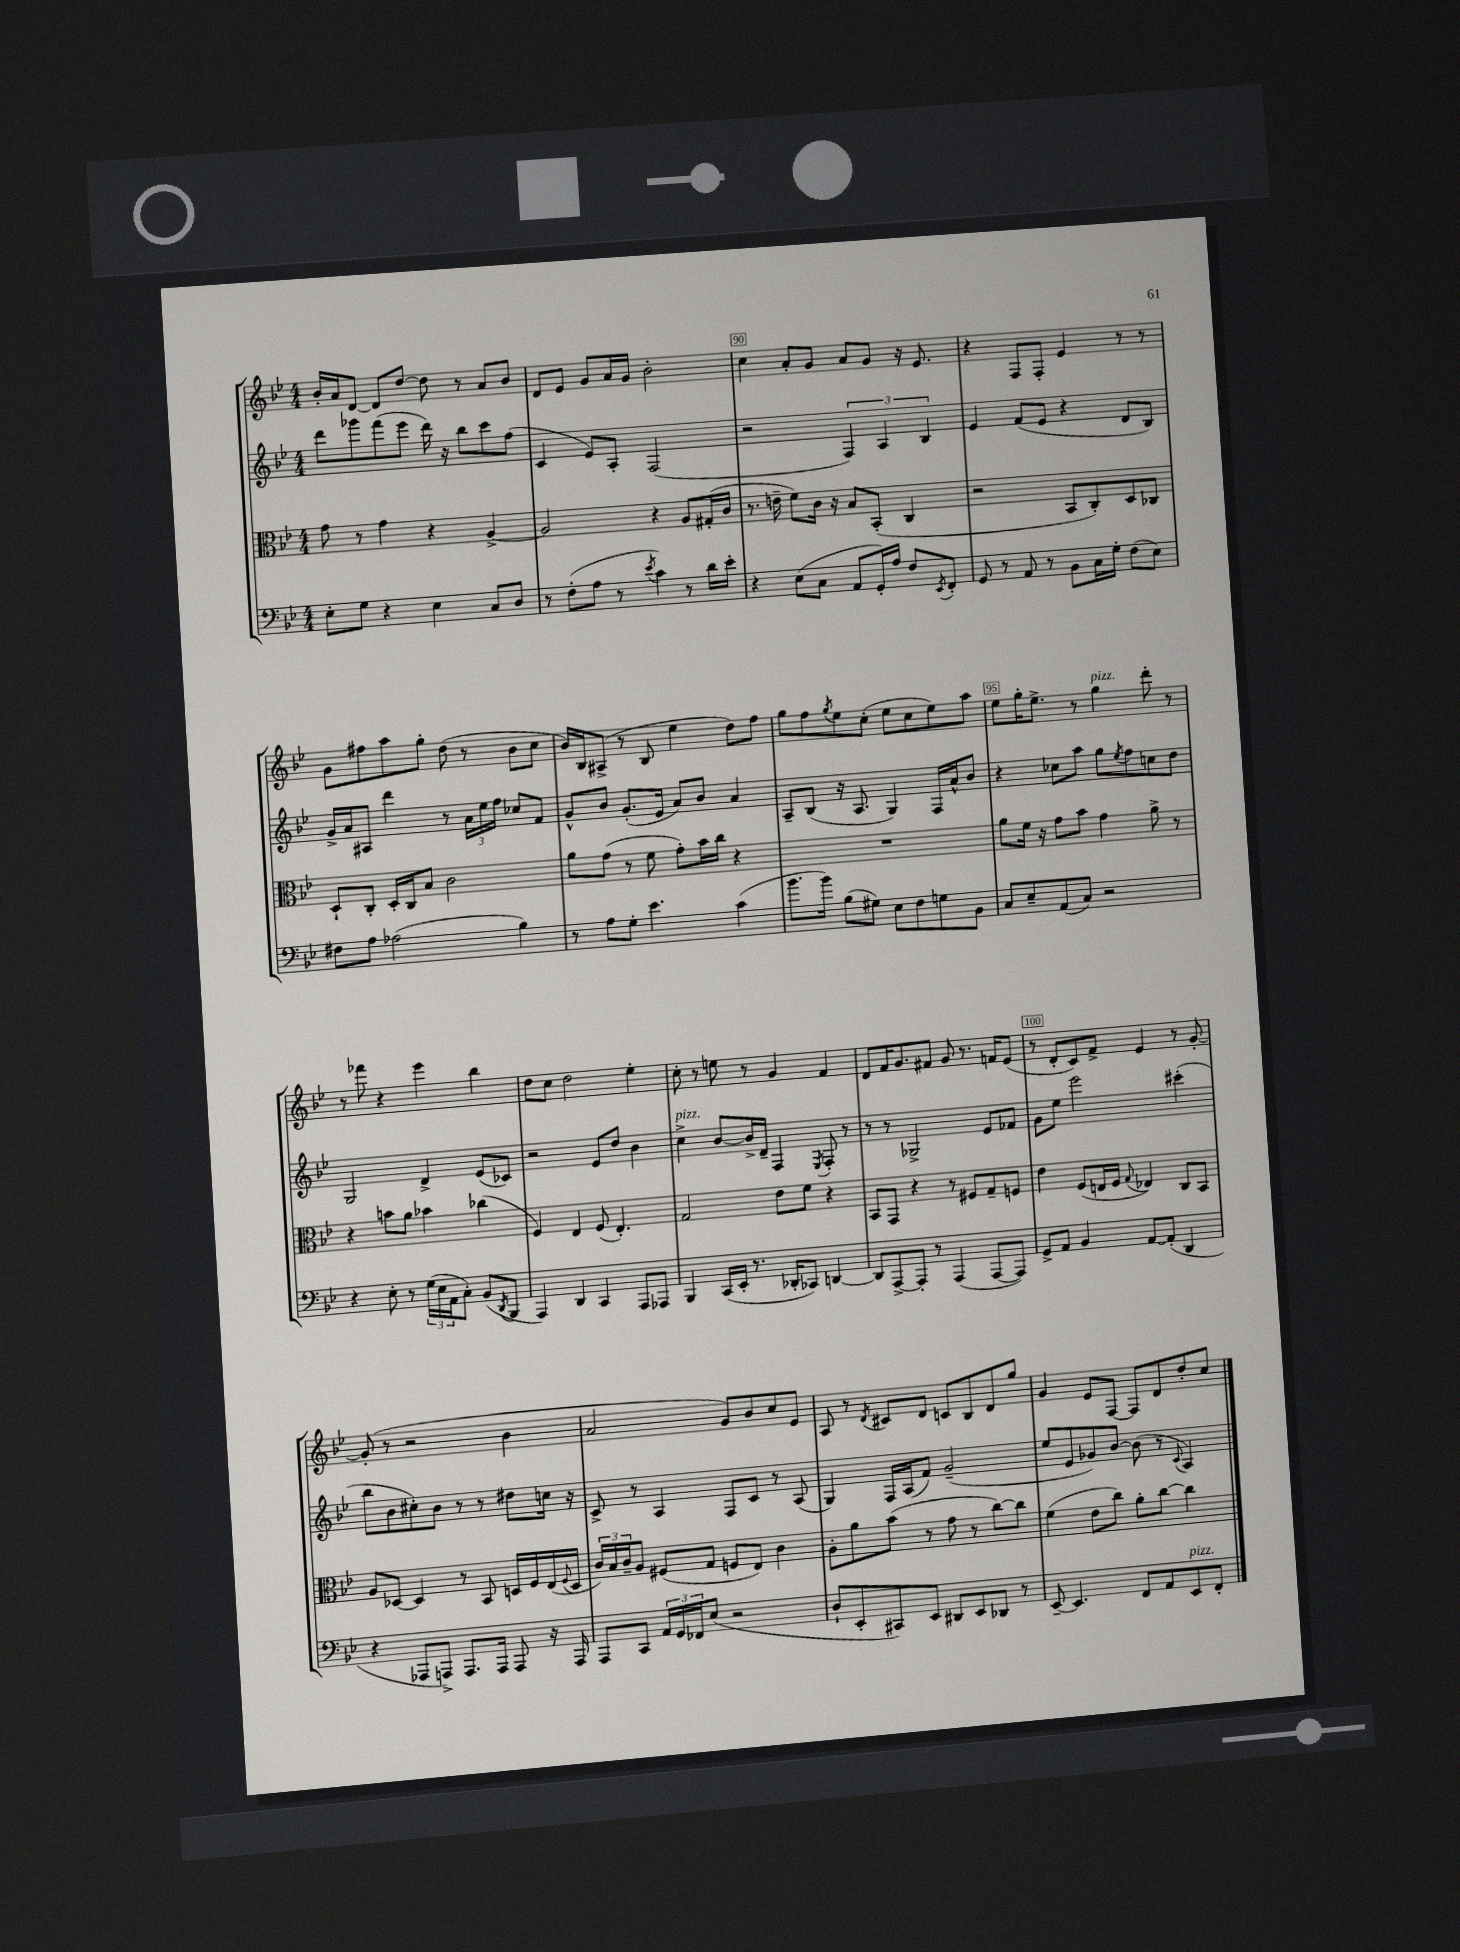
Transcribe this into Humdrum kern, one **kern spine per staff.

**kern	**kern	**kern	**kern
*staff4	*staff3	*staff2	*staff1
*clefF4	*clefC3	*clefG2	*clefG2
*k[b-e-]	*k[b-e-]	*k[b-e-]	*k[b-e-]
*M4/4	*M4/4	*M4/4	*M4/4
8E-'	8g	8ddd	16b-'
.	.	.	16a
8G	8r	8ggg-	[8d
4r	4g	(8fff	8d]
.	.	8eee-	[8dd
4E-	4r	16ddd)	8dd]
.	.	16r	.
.	.	8bb-	8r
8C	[4A^	8ccc	8a
8D	.	(8ff	8b-
=	=	=	=
8r	2A]	4c	8d
(8F'	.	.	8e-
8A	.	8e-)	8g
8r	.	8A'	16a
.	.	.	16g
8qe-	.	.	.
4c)	4r	(2F	2b-'
8r	8A	.	.
16d	(16G#'	.	.
16e-'	16c	.	.
=	=	=	=
4r	8.r	2r	4cc
.	16e~	.	.
(8E-	8f)	.	8a'
8C	16c	.	8g
.	16r	.	.
8AA	8B-	6F)	8a
16GG')	(8BB-'	.	8g
.	.	6A	.
16A	.	.	.
8F	4C	.	16r
.	.	.	8.e-
.	.	6B-	.
8qEE-	.	.	.
8FF'	.	.	.
=	=	=	=
8GG	2r	4e-	4r
8r	.	.	.
8AA	.	(8f	8F
8r	.	8e-	8F'
8BB-	8BB-	4r	4e-
16C	8C')	.	.
16G'	.	.	.
(8F	8D	8d	8r
8E-)	8C-	8B-)	8r
=	=	=	=
8F#	8D`	16g^	8g
.	.	16a	.
8A	8C'	8A#	8ff#
(2A-	16D'	4ddd	8aa
.	16C	.	.
.	8B-	.	8gg'
.	2c	8r	(8dd
.	.	24a	8r
.	.	24ee-	.
.	.	24ff	.
4B-)	.	8cc-	8b-
.	.	8f	8cc
=	=	=	=
8r	8a	8g^^	16b-)
.	.	.	16B-
8A	(8g	8b-	(8A#^
8G'	8r	(8.g'	8r
4.e-	8f	.	8B-
.	.	16e-	.
.	8g')	8a)	4ee-
.	16b-	8b-	.
.	16cc	.	.
(4c	4r	4a	8dd)
.	.	.	8ff
=	=	=	=
8.b-	1r	8A~	8gg
.	.	(8B-	8ff
16b-)	.	.	.
.	.	.	8qgg
(8B-	.	16r	8ee-
.	.	8.A	.
8G#)	.	.	(8cc'
8E-	.	4G)	8ee-
8F	.	.	8cc
8G	.	16F	8ee-)
.	.	16a^^	.
8BB-	.	8b-	8aa
=	=	=	=
8C	8a	4r	8ee-
8E-~	16f	.	16gg'
.	16r	.	8.ee-^
(8AA	8g	8cc-	.
8C)	8b-	8aa	8r
2r	4g	8gg	4gg
.	.	8qee-	.
.	.	8ff	.
.	8a^	8cc	8ddd'
.	8r	8dd	8r
=	=	=	=
4r	4r	2G	8r
.	.	.	8fff-
8E-'	8b	.	4r
8r	8a	.	.
(24G	4b-	4d^	4eee-
24E-	.	.	.
24AA	.	.	.
8C')	.	.	.
(8BB-	(4cc-	(8e-	4bb-
8qDD	.	.	.
8BBB-	.	8c-)	.
=	=	=	=
4AAA)	4F)	2r	8dd
.	.	.	8cc
4DD	4E-	.	2dd
4CC	(8F	8e-	.
.	4.E-')	8dd	.
8AAA	.	4b-	4ee-'
8AAA-	.	.	.
=	=	=	=
4BBB-	2G	4cc^	8cc'
.	.	.	8r
(16CC	.	[8b-	8ee
16EE-'	.	.	.
8.r	.	16b-^]	8r
.	.	16d~	.
.	8e-	4F	4g
16DD-'	.	.	.
8CC-)	8f	.	.
.	.	8qE-	.
[4DD	4r	8F'	4f
.	.	8r	.
=	=	=	=
8DD]	8BB-	8r	8d
[8AAA^	8GG	8r	16f
.	.	.	8.g
8AAA']	4r	2G-^	.
8r	.	.	8f#
(4AAA	8r	.	8g
.	8F#	.	8.r
[8AAA	8G~	8e-	.
.	.	.	16f
8AAA])	8F	8f-	(8e-
=	=	=	=
8GG^	4e-	8g	8r
8AA	.	8ee-	8d'
4BB-	(8F	2eee-	8c)
.	16E	.	8f^
.	16F	.	.
.	8qqG	.	.
[8AA	4E-)	.	4e-
(8AA']	.	.	.
4DD	8C	(4ccc#'	8r
.	8BB-	.	[8g'
=	=	=	=
4r	8A	8bb-	(8g']
.	[8D-	8b-	8r
8AAA-	4D-]	8cc#')	2r
8AAA^)	.	8b-	.
8.AAA	8r	8r	.
.	8BB-	8r	.
16AAA	.	.	.
8AAA	16D	8dd#	4b-
.	16F	.	.
16r	(16E-	16cc	.
.	8qqF	.	.
16AAA	16D	16r	.
=	=	=	=
8AAA	24c)	8c^	2a
.	24B-	.	.
.	24c~	.	.
8CC	8A	8r	.
24AA	(8F#	4A	.
24GG	.	.	.
24FF-	.	.	.
(8E-	8G	.	.
2r	8F	8F	8g)
.	8E-)	8c	8b-
.	4c	8r	8cc
.	.	(8A	8e-
=	=	=	=
8D`	8A'	4G)	8A
8EE-'	8a	.	8r
.	.	.	8qd
8CC#)	(8b-	16F	8c#
.	.	(16A	.
8EE-	8r	8f)	8d
8DD#	8g	(2g~	8c
8EE-	8r	.	8B-
8DD-	[8cc)	.	8d
8r	8cc]	.	8gg
=	=	=	=
[8EE-~	(4f	8ee-	4g
4.EE-]	.	8e-	.
.	8e-	8g-)	8e-
.	8cc)	[8b-	[8F
8FF	8a'	(8b-]	8F]
8AA	[8cc	8r	8d
.	.	8qqc	.
8EE-	4cc]	4A)	8dd'
8FF'	.	.	8cc
==	==	==	==
*-	*-	*-	*-
